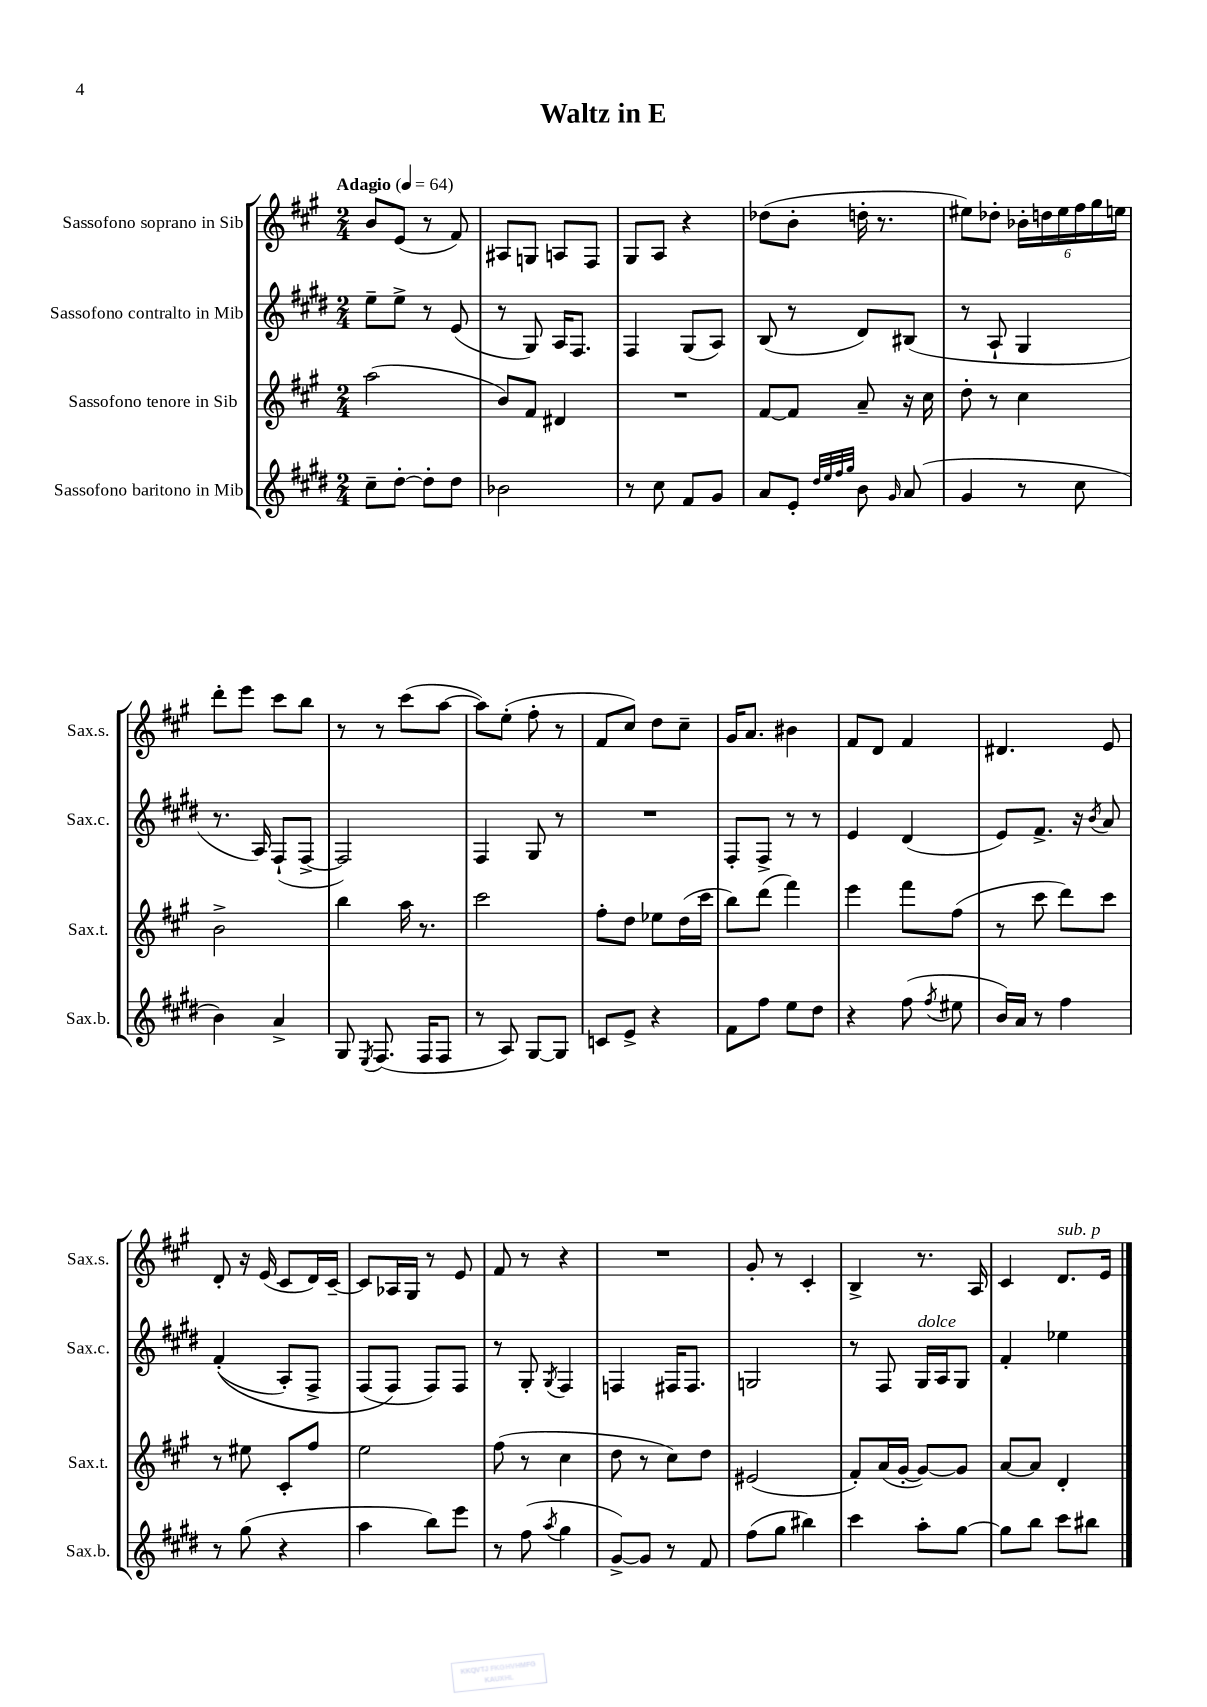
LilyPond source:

\header { title = "Waltz in E" }
<<
\new StaffGroup <<
\new Staff = "s0" \with { instrumentName = "Sassofono soprano in Sib" shortInstrumentName = "Sax.s." } {
    \clef treble \key a \major \numericTimeSignature \time 2/4 \tempo "Adagio" 4 = 64
    \autoBeamOff b'8[ e'8]( r8 fis'8) |
    ais8[ g8] a8[ fis8] |
    gis8[ a8] r4 |
    des''8[( b'8]-. d''16-. r8. |
    eis''8[) des''8]-. \tuplet 6/4 { bes'16[-. d''16 eis''16 fis''16 gis''16 e''16] } |
    d'''8[-. e'''8] cis'''8[ b''8] |
    r8 r8 cis'''8[( a''8]~ |
    a''8[) e''8]-.( fis''8-. r8 |
    fis'8[ cis''8]) d''8[ cis''8]-- |
    gis'16[ a'8.] bis'4 |
    fis'8[ d'8] fis'4 |
    dis'4. e'8 |
    d'8-. r16 e'16( cis'8[ d'16) cis'16]~-- |
    cis'8[ aes16 gis16] r8 e'8 |
    fis'8 r8 r4 |
    R2 |
    gis'8-. r8 cis'4-. |
    b4-> r8. a16 |
    cis'4 d'8.[^\markup { \italic "sub. p" } e'16] \bar "|." |
}
\new Staff = "s1" \with { instrumentName = "Sassofono contralto in Mib" shortInstrumentName = "Sax.c." } {
    \clef treble \key e \major \numericTimeSignature \time 2/4
    \autoBeamOff e''8[-- e''8]-> r8 e'8( |
    r8 gis8) a16[ fis8.] |
    fis4 gis8[( a8]) |
    b8( r8 dis'8[) bis8]( |
    r8 a8-! gis4 |
    r8. a16) fis8[-!( fis8]~-> |
    fis2) |
    fis4 gis8 r8 |
    R2 |
    fis8[-. fis8]-> r8 r8 |
    e'4 dis'4( |
    e'8[) fis'8.]-> r16 \acciaccatura { b'8 } a'8 |
    fis'4-.(\( a8[-.) fis8]-> |
    fis8[( fis8]\) fis8[) fis8] |
    r8 gis8-. \acciaccatura { gis8 } fis4 |
    f4 fis16[ fis8.] |
    g2 |
    r8 fis8 gis16[^\markup { \italic "dolce" } a16 gis8] |
    fis'4-. ees''4 \bar "|." |
}
\new Staff = "s2" \with { instrumentName = "Sassofono tenore in Sib" shortInstrumentName = "Sax.t." } {
    \clef treble \key a \major \numericTimeSignature \time 2/4
    \autoBeamOff a''2( |
    b'8[) fis'8] dis'4 |
    R2 |
    fis'8[~ fis'8] a'8-- r16 cis''16 |
    d''8-. r8 cis''4 |
    b'2-> |
    b''4 a''16 r8. |
    cis'''2 |
    fis''8[-. d''8] ees''8[ d''16( cis'''16] |
    b''8[) d'''8]( fis'''4) |
    e'''4 fis'''8[ fis''8]( |
    r8 cis'''8 d'''8[) cis'''8] |
    r8 eis''8 cis'8[-. fis''8] |
    e''2 |
    fis''8( r8 cis''4 |
    d''8 r8 cis''8[) d''8] |
    eis'2( |
    fis'8[-.) a'16( gis'16]~-. gis'8[~) gis'8] |
    a'8[~ a'8] d'4-. \bar "|." |
}
\new Staff = "s3" \with { instrumentName = "Sassofono baritono in Mib" shortInstrumentName = "Sax.b." } {
    \clef treble \key e \major \numericTimeSignature \time 2/4
    \autoBeamOff cis''8[-- dis''8]~-. dis''8[-. dis''8] |
    bes'2 |
    r8 cis''8 fis'8[ gis'8] |
    a'8[ e'8]-. \grace { dis''32[ e''32 fis''32 gis''32] } b'8 \grace { gis'16 } a'8( |
    gis'4 r8 cis''8 |
    b'4) a'4-> |
    gis8 \acciaccatura { e8 } fis8.( fis16[ fis8] |
    r8 a8) gis8[~ gis8] |
    c'8[ e'8]-> r4 |
    fis'8[ fis''8] e''8[ dis''8] |
    r4 fis''8( \acciaccatura { fis''8 } eis''8 |
    b'16[) a'16] r8 fis''4 |
    r8 gis''8( r4 |
    a''4 b''8[) e'''8] |
    r8 fis''8( \acciaccatura { a''8 } gis''4 |
    gis'8[~->) gis'8] r8 fis'8 |
    fis''8[( gis''8] bis''4) |
    cis'''4 a''8[-. gis''8]~ |
    gis''8[ b''8] cis'''8[ bis''8] \bar "|." |
}
>>
>>
\layout { \context { \Score \remove "Bar_number_engraver" } }
